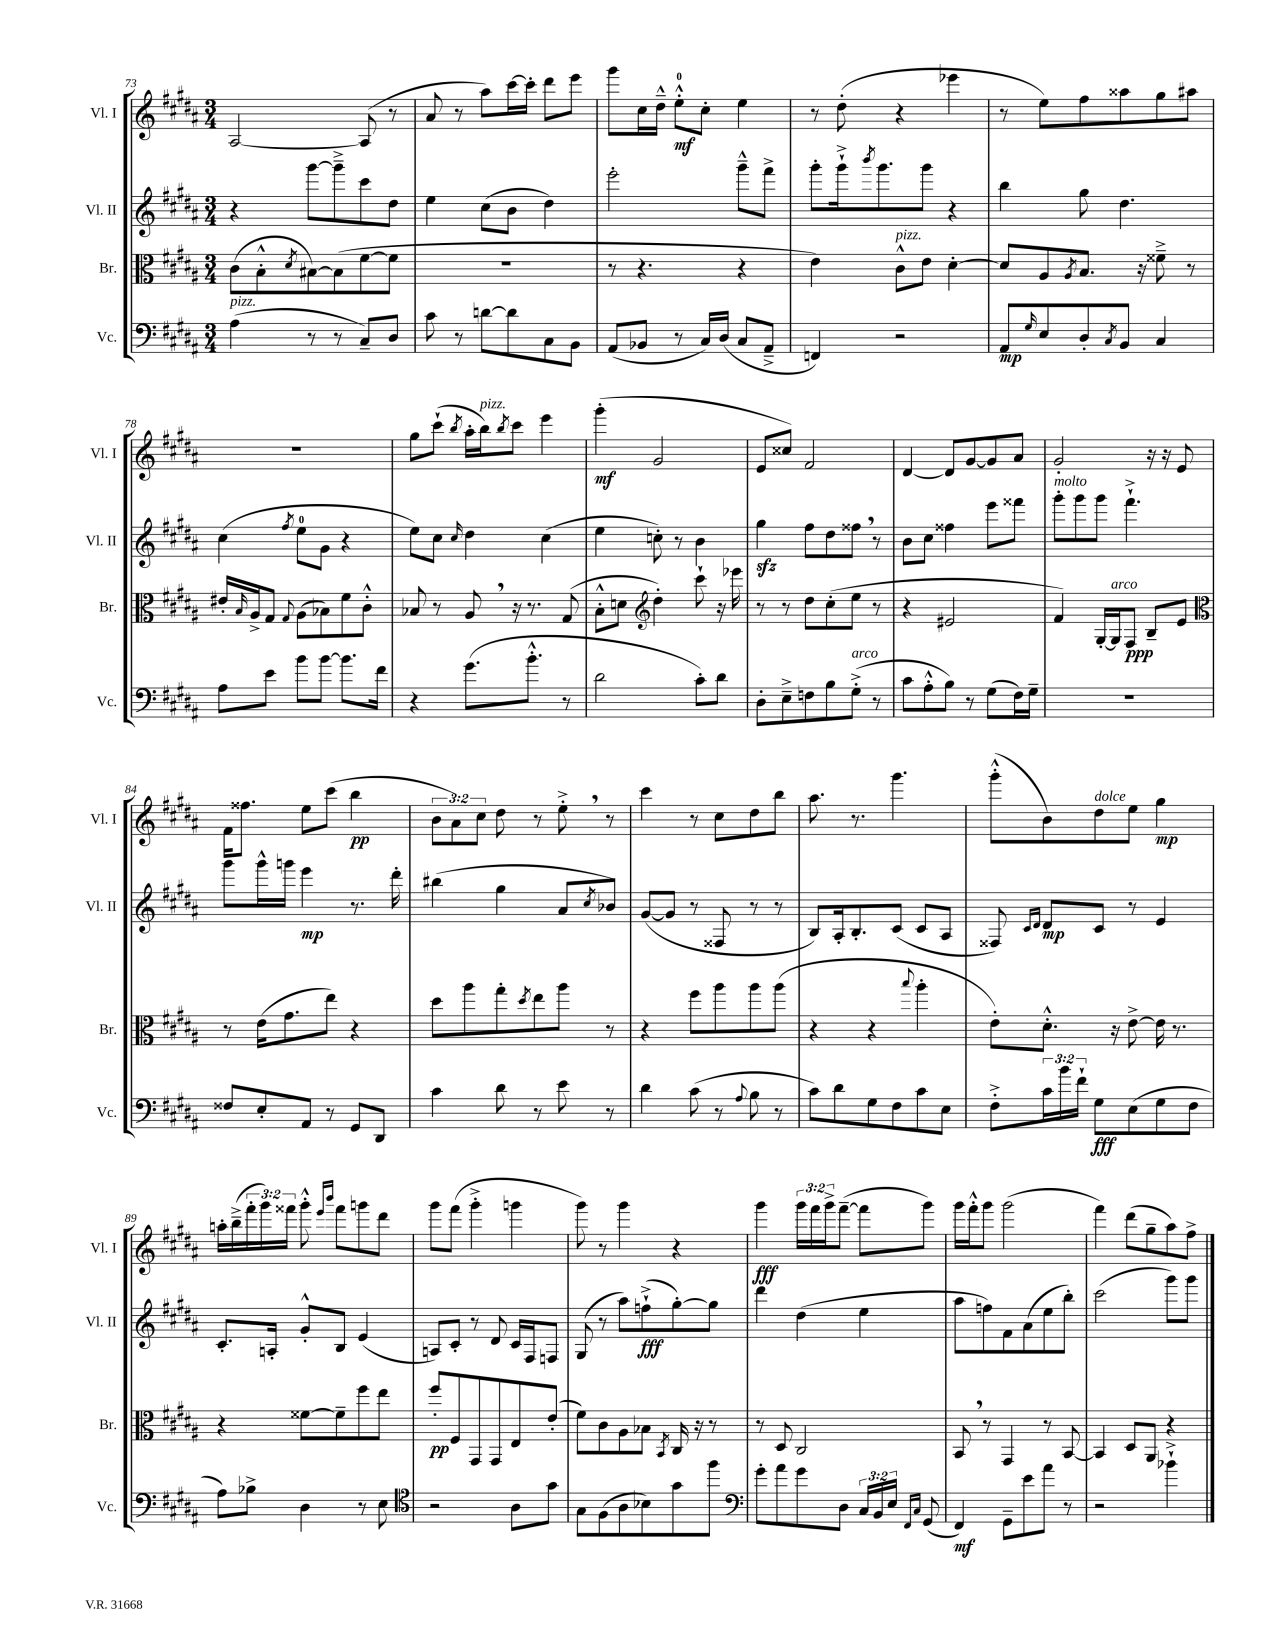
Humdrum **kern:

**kern	**kern	**kern	**kern
*staff4	*staff3	*staff2	*staff1
*clefF4	*clefC3	*clefG2	*clefG2
*k[f#c#g#d#a#]	*k[f#c#g#d#a#]	*k[f#c#g#d#a#]	*k[f#c#g#d#a#]
*M3/4	*M3/4	*M3/4	*M3/4
(4A#	(8c#	4r	[2A#
.	8B'^^	.	.
.	8qd#	.	.
8r	[8B#)	[8ggg#	.
8r	(8B#]	8ggg#~^]	.
8C#~)	[8f#	8ccc#	(8A#]
8D#	8f#]	8dd#	8r
=	=	=	=
8c#	2.r	4ee	8a#
8r	.	.	8r
[8d	.	(8cc#	8aa#)
8d]	.	8b	[16ccc#
.	.	.	16ccc#']
8C#	.	4dd#)	8ddd#
8BB	.	.	8eee
=	=	=	=
(8AA#	8r	2eee'	8ggg#
8BB-	4.r	.	16cc#
.	.	.	16dd#~^^
8r	.	.	8ee'^^
16C#)	.	.	8cc#'
(16D#	.	.	.
8C#	4r	8ggg#~^^	4ee
8AA#~^	.	8fff#^	.
=	=	=	=
4FF)	4e)	8ggg#'	8r
.	.	16ggg#`^	(8dd#'
.	.	8qbbb	.
.	.	8.ggg#	.
2r	8c#^^	.	4r
.	8e	8ggg#	.
.	[4d#'	4r	4eee-
=	=	=	=
8AA#	8d#]	4bb	8r
16qqG#	.	.	.
8E	8A#	.	8ee)
.	8qA#	.	.
8D#'	8.B	8gg#	8ff#
8qC#	.	.	.
8BB	.	4.dd#	8aa##
.	16r	.	.
4C#	8f##~^	.	8gg#
.	8r	.	8aa#
=	=	=	=
8A#	16e#'	(4cc#	2.r
.	16qqB	.	.
.	16A#^	.	.
8e	8G#	.	.
.	8qqG#	8qff#	.
8b	(8A#	8ee	.
[8b	8B-)	8g#	.
8.b]	8f#	4r	.
.	8c#'^^	.	.
16f#	.	.	.
=	=	=	=
4r	8B-	8ee)	8gg#
.	8r	8cc#	(8ccc#`
.	.	16qqcc#	8qbb
(8.g#	8A#	4dd#	16aa#'
.	.	.	16bb)
.	.	.	8qbb
.	16r	.	8ccc#
8.b'^^	8.r	.	.
.	.	(4cc#	4eee
8r	(8G#	.	.
=	=	=	=
2d#	8B'^^	4ee	(4ggg#'
.	8d	.	.
*	*clefG2	*	*
.	4dd#')	8cc')	2g#
.	.	8r	.
8c#')	8ccc#`	4b	.
8d#	16r	.	.
.	16eee-	.	.
=	=	=	=
8D#'	8r	4gg#	8e
8E~^	8r	.	8cc##)
8F	8dd#	8ff#	2f#
8B	(8cc#'	8dd#	.
(8G#'^	8ee	8ff##	.
8r	8r	8r	.
=	=	=	=
8c#	4r	8b	[4d#
8A#'^^	.	8cc#	.
8B)	2e#	4ff##	8d#]
8r	.	.	[8g#
(8G#	.	8eee	8g#]
16F#)	.	8fff##	8a#
16G#~	.	.	.
=	=	=	=
2.r	4f#)	8ggg#'	2g#'
.	.	8ggg#	.
.	[16G#'	8ggg#	.
.	16G#]	.	.
.	8F#	4.fff#`^	.
.	8B~	.	16r
.	.	.	16r
.	8e	.	8e
=	=	=	=
*	*clefC3	*	*
8F##	8r	8ggg#	16f#
.	.	.	8.ff##
8E'	(16e	16ggg#^^	.
.	8.g#	16ggg	.
8AA#	.	4eee	8ee
8r	8ee)	.	(8ccc#
8GG#	4r	8.r	4bb
8DD#	.	.	.
.	.	16ddd#'	.
=	=	=	=
4c#	8dd#	(4bb#	12b
.	.	.	12a#)
.	8aa#	.	.
.	.	.	12cc#
8d#	8gg#'	4gg#	8dd#
.	8qdd#	.	.
8r	8ee	.	8r
8e	8aa#	8a#	8ee'^
.	.	8qcc#	.
8r	8r	8b-)	8r
=	=	=	=
4d#	4r	([8g#	4ccc#
.	.	8g#]	.
(8c#	8ff#	8r	8r
8r	8aa#	8F##	8cc#
8qqA#	.	.	.
8B	8aa#	8r	8dd#
8r	(8aa#	8r	8bb
=	=	=	=
8c#)	4r	8B)	8.aa#
8d#	.	16A#'	.
.	.	8.B'	8.r
8G#	4r	.	.
8F#	.	(8c#	4.ggg#
.	8qqbb	.	.
8c#	4aa#'	8c#	.
8E	.	8A#	.
=	=	=	=
8F#'^	8e')	8F##)	(8ggg#'^^
.	.	16qqc#	.
.	.	16qqd#	.
24c#	8.d#'^^	8d#	8b)
24b	.	.	.
24f#`	.	.	.
8G#	.	8c#	8dd#
.	16r	.	.
(8E	[8e^	8r	8ee
8G#	16e]	4e	4gg#
.	8.r	.	.
8F#	.	.	.
=	=	=	=
8A#)	4r	8.c#'	16aa'
.	.	.	(16bb~^
8B-^	.	.	24fff#'
.	.	.	24ggg#)
.	.	16A'	.
.	.	.	24fff##
4D#	[8f##	8g#'^^	8ggg#'^^
.	.	.	16qqeee
.	.	.	16qqbbb
.	8f##~]	8B	8fff##
8r	8ff#	(4e	8ggg
8E	8ee	.	8ddd#
=	=	=	=
*clefC4	*	*	*
2r	8ff#'	8A)	8ggg#
.	8F#	8c#'	(8fff#
.	8GG#	8r	4ggg#'^
.	8GG#	8d#	.
8A#	8E	16c#	4ggg
.	.	16F#	.
8g#	(8e'	8F	.
=	=	=	=
8G#	8f#)	(8G#	8ggg#)
(8F#	8c#	8r	8r
8A#	8A#	8aa#)	4ggg#
8B-)	8B-	(8ff`^	.
.	8qBB	.	.
8g#	16C#	[8gg#')	4r
.	16r	.	.
8ff#	8r	8gg#]	.
=	=	=	=
*clefF4	*	*	*
8g#'	8r	4ddd#	4ggg#
8a#	8D#	.	.
8g#	2C#	(4dd#	24ggg#
.	.	.	24fff#
.	.	.	24ggg#^
8D#	.	.	([8fff#~
24C#	.	4ee	8fff#]
24BB	.	.	.
24E	.	.	.
16qqFF#	.	.	.
16qqC#	.	.	.
(8GG#	.	.	8ggg#)
=	=	=	=
4FF#)	8BB	8aa#	16ggg#
.	.	.	16fff#'^^
.	8r	8ff)	8ggg#
8GG#~	4GG#	8f#	(2ggg#
8e	.	(8a#	.
8a#	8r	8ee	.
8r	[8BB	8bb')	.
=	=	=	=
2r	4BB]	(2ccc#	4fff#)
.	8D#	.	(8ddd#
.	8AA#	.	8gg#~
4b-`^	4r	8ggg#)	8aa#)
.	.	8ggg#	8ff#^
==	==	==	==
*-	*-	*-	*-
